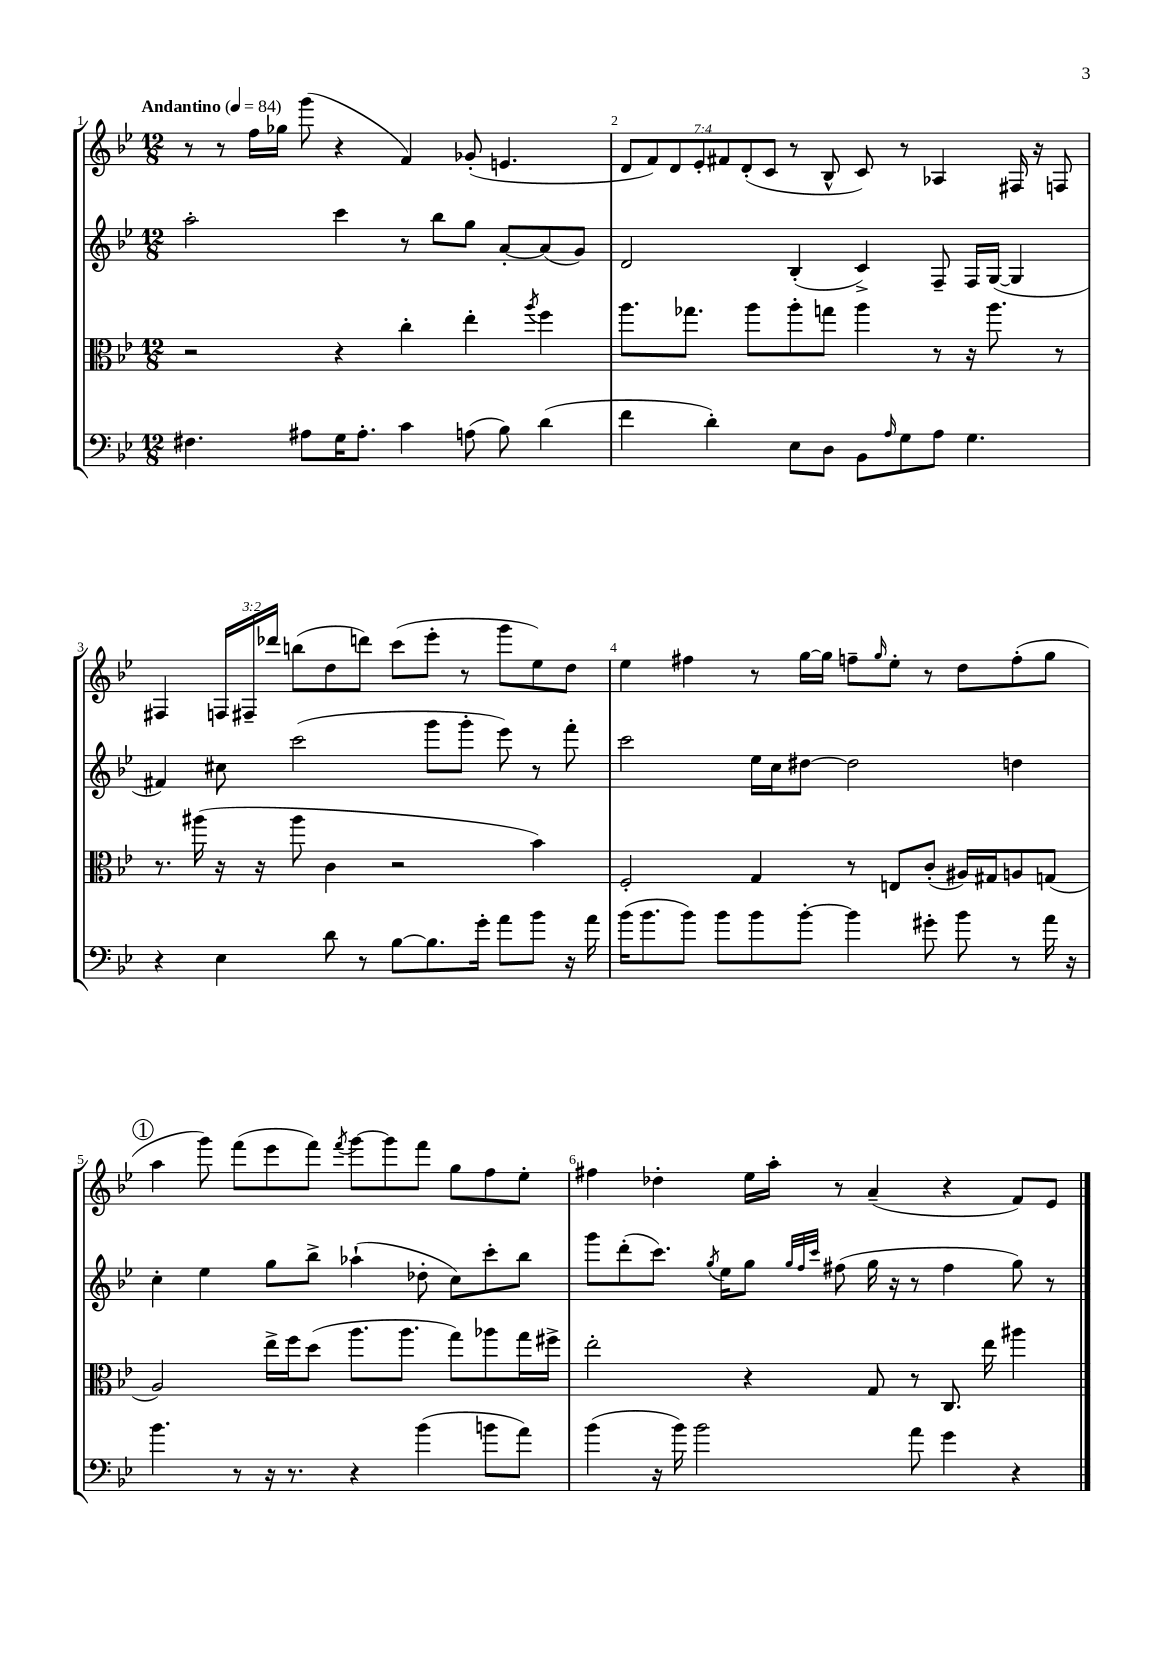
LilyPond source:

<<
\new StaffGroup <<
\new Staff = "s0" {
    \clef treble \key bes \major \numericTimeSignature \time 12/8 \override Staff.TupletNumber.text = #tuplet-number::calc-fraction-text \tempo "Andantino" 4 = 84
    r8 r8 f''16 ges''16 g'''8( r4 f'4) ges'8-.( e'4. |
    \tuplet 7/4 { d'8 f'8) d'8 ees'8-. fis'8 d'8-.( c'8 } r8 bes8-^ c'8) r8 aes4 fis16 r16 f8 |
    fis4 \tuplet 3/2 { f16 fis16-- des'''16 } b''8( d''8 d'''8) c'''8( ees'''8-. r8 g'''8 ees''8) d''8 |
    ees''4 fis''4 r8 g''16~ g''16 f''8-- \grace { g''16 } ees''8-. r8 d''8 f''8-.( g''8 |
    \mark \markup { \circle "1" } a''4 g'''8) f'''8( ees'''8 f'''8) \acciaccatura { f'''8 } g'''8~ g'''8 f'''8 g''8 f''8 ees''8-. |
    fis''4 des''4-. ees''16 a''16-. r8 a'4--( r4 f'8) ees'8 \bar "|." |
}
\new Staff = "s1" {
    \clef treble \key bes \major \numericTimeSignature \time 12/8
    a''2-. c'''4 r8 bes''8 g''8 a'8~-. a'8( g'8) |
    d'2 bes4-.( c'4->) f8-- f16 g16~( g4 |
    fis'4) cis''8 c'''2( g'''8 g'''8-. ees'''8) r8 f'''8-. |
    c'''2 ees''16 c''16 dis''8~ dis''2 d''4 |
    \mark \markup { \circle "1" } c''4-. ees''4 g''8 bes''8-> aes''4-!( des''8-. c''8) c'''8-. bes''8 |
    g'''8 d'''8-.( c'''8.) \acciaccatura { g''8 } ees''16 g''8 \grace { g''32 f''32 c'''32 } fis''8( g''16 r16 r8 fis''4 g''8) r8 \bar "|." |
}
\new Staff = "s2" {
    \clef alto \key bes \major \numericTimeSignature \time 12/8
    r2 r4 c''4-. ees''4-. \acciaccatura { a''8 } f''4 |
    a''8. ges''8. a''8 a''8-. g''8 a''4 r8 r16 a''8. r8 |
    r8. ais''16( r16 r16 ais''8 c'4 r2 bes'4) |
    f2-. g4 r8 e8 c'8-.( ais16) gis16 a8 g8( |
    \mark \markup { \circle "1" } a2) ees''16-> f''16 d''8( a''8. a''8. g''8) aes''8 g''16 fis''16-> |
    ees''2-. r4 g8 r8 c8. ees''16 ais''4 \bar "|." |
}
\new Staff = "s3" {
    \clef bass \key bes \major \numericTimeSignature \time 12/8
    fis4. ais8 g16 ais8.-. c'4 a8( bes8) d'4( |
    f'4 d'4-.) ees8 d8 bes,8 \grace { a16 } g8 a8 g4. |
    r4 ees4 d'8 r8 bes8~ bes8. g'16-. a'8 bes'8 r16 a'16 |
    bes'16( bes'8. bes'8) bes'8 bes'8 bes'8~-. bes'4 gis'8-. bes'8 r8 a'16 r16 |
    \mark \markup { \circle "1" } bes'4. r8 r16 r8. r4 bes'4( b'8 a'8) |
    bes'4( r16 bes'16) bes'2 a'8 g'4 r4 \bar "|." |
}
>>
>>
\layout { \context { \Score \override BarNumber.break-visibility = ##(#f #t #t) barNumberVisibility = #all-bar-numbers-visible } }
